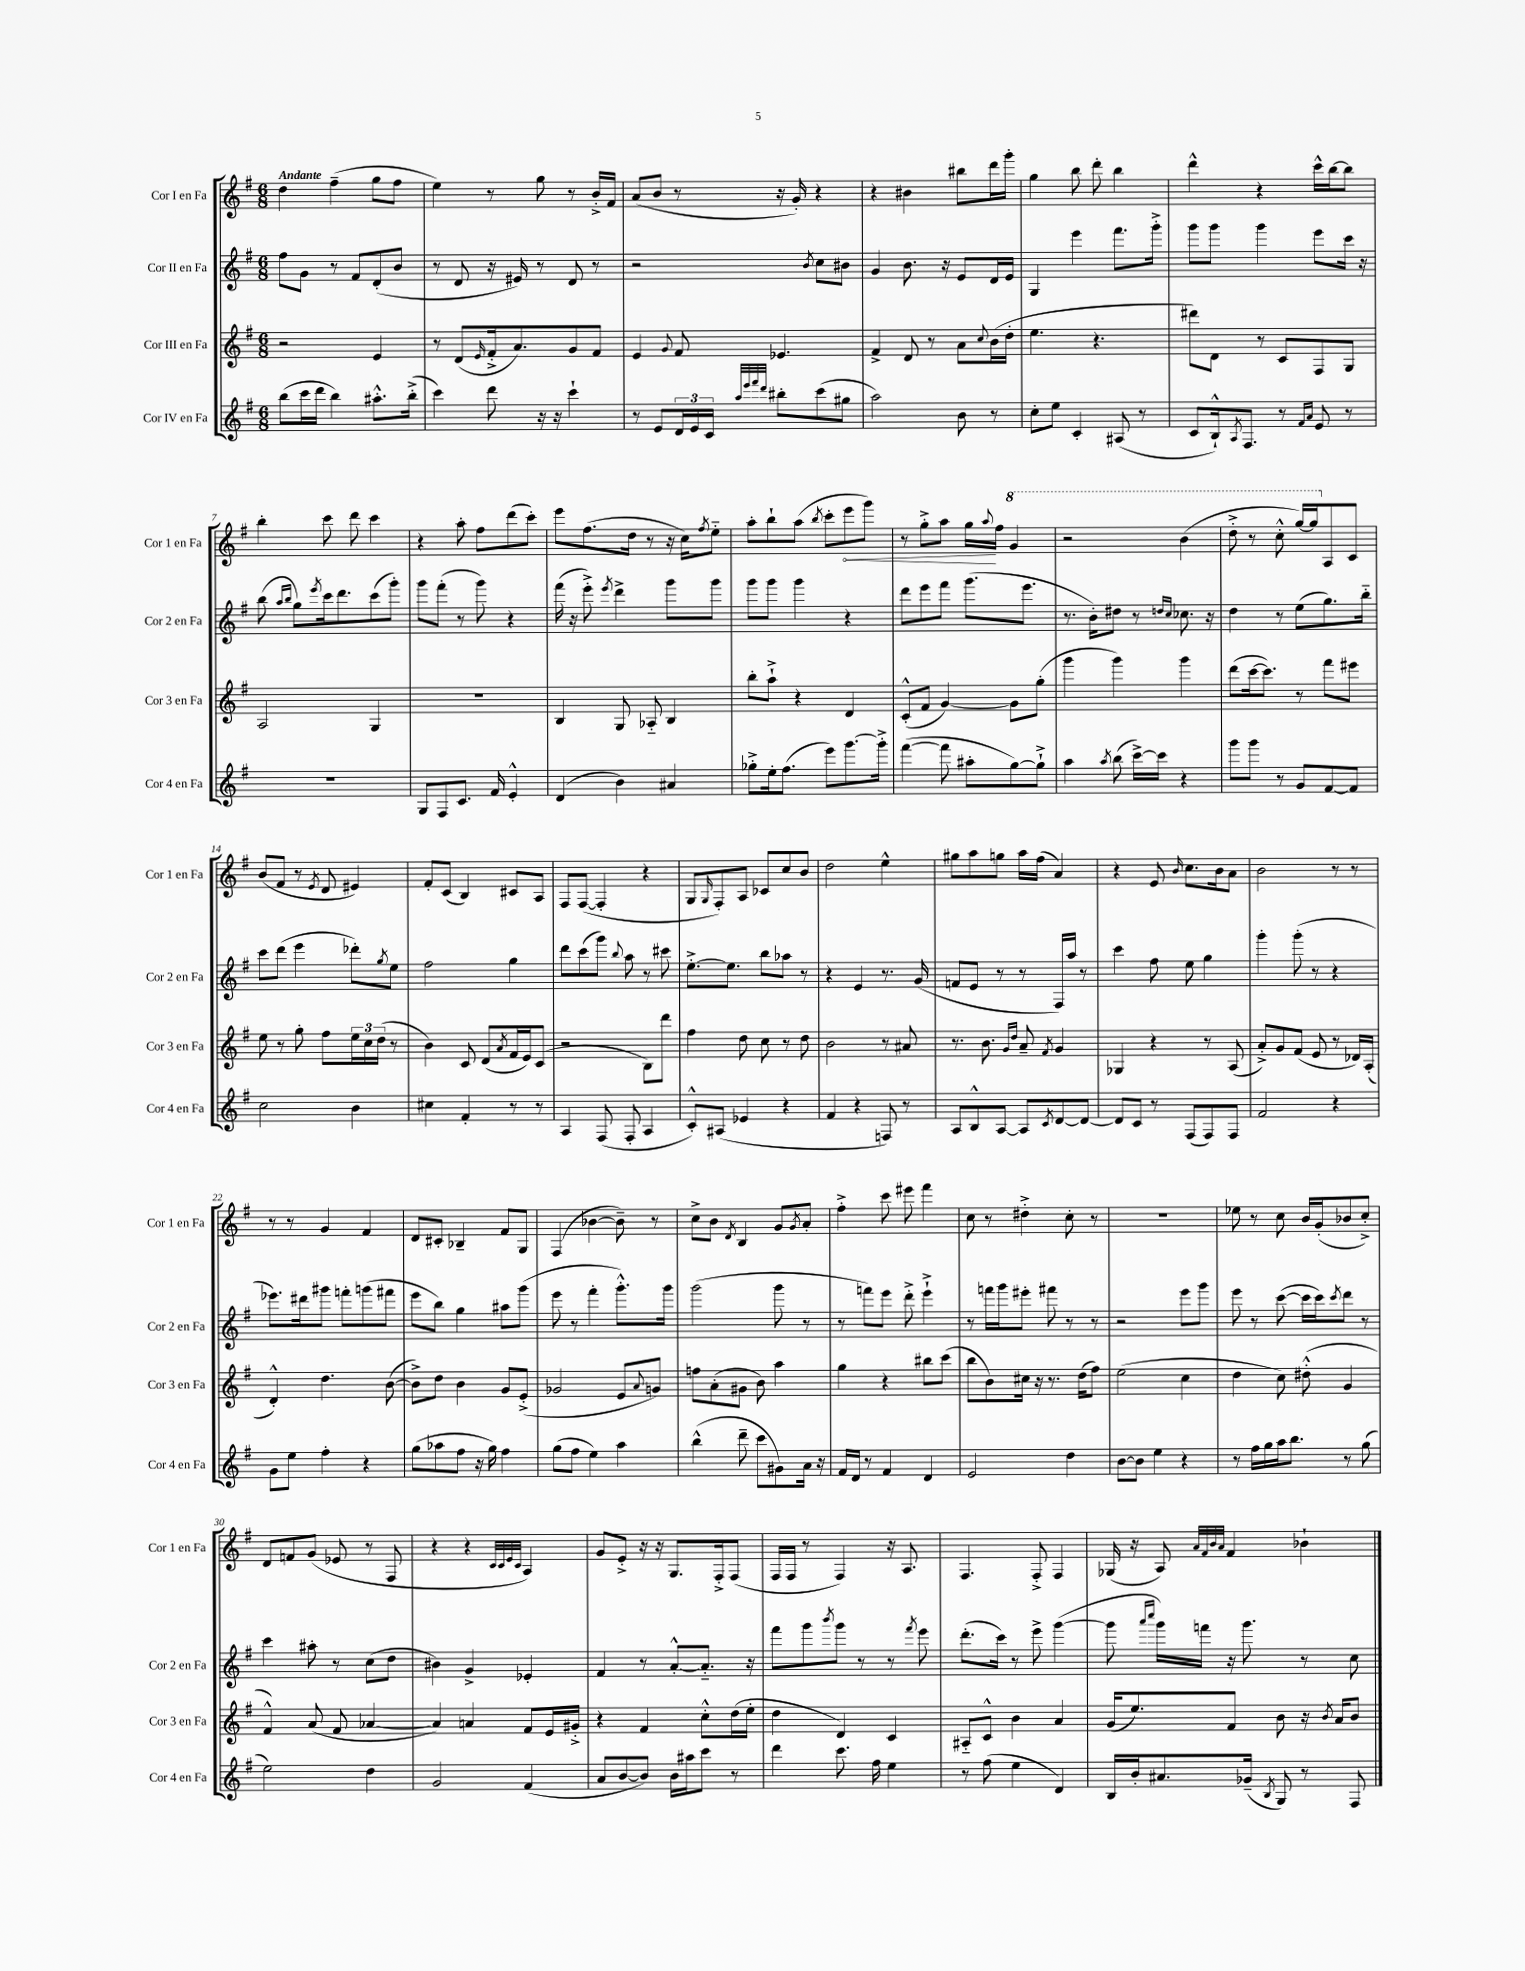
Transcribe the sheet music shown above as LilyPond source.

<<
\new StaffGroup <<
\new Staff = "s0" \with { instrumentName = "Cor I en Fa" shortInstrumentName = "Cor 1 en Fa" } {
    \clef treble \key g \major \numericTimeSignature \time 6/8 \tempo "Andante"
    d''4 fis''4--( g''8 fis''8 |
    e''4) r8 g''8 r8 b'16-.-> fis'16 |
    a'8( b'8 r8 r16 g'16-.) r4 |
    r4 bis'4 bis''8 d'''16 g'''16-. |
    g''4 b''8 d'''8-. b''4 |
    d'''4-^ r4 c'''16-^ b''16~ b''8 |
    b''4-. c'''8 d'''8 c'''4 |
    r4 a''8-. fis''8 d'''8( c'''8-.) |
    e'''8 fis''8.( d''16 r8 r16 c''16) \acciaccatura { fis''8 } e''8-_ |
    a''8-. b''8-! a''8( \acciaccatura { b''8 } c'''8-. \once \override Hairpin.circled-tip = ##t e'''8\< g'''8) |
    r8 g''8-.-> a''8 g''16\! \appoggiatura { a''8 } fis''16 \ottava #1 g''4 |
    r2 b''4( |
    d'''8-.-> r8 c'''8-.-^ g'''16~) g'''16 \ottava #0 a8 c'8 |
    b'8( fis'8 r8 \acciaccatura { e'8 } d'8 eis'4) |
    fis'8-. c'8( b4) cis'8 a8 |
    fis8 fis8~( fis4-. r4 |
    g8 \grace { g16 } fis8-.) a8 ces'8 c''8 b'8 |
    d''2 e''4-^ |
    gis''8 a''8 g''8 a''16 fis''16( a'4) |
    r4 e'8 \grace { b'16 } c''8. b'16 a'8 |
    b'2 r8 r8 |
    r8 r8 g'4 fis'4 |
    d'8 cis'8-. bes4-- fis'8 g8 |
    fis4( bes'4~ bes'8--) r8 |
    c''8-> b'8 \acciaccatura { d'8 } b4 g'8 \acciaccatura { g'8 } a'8-. |
    fis''4-.-> c'''8 eis'''8 fis'''4 |
    c''8 r8 dis''4-.-> c''8-. r8 |
    R2. |
    ees''8 r8 c''8 b'16 g'16-.( bes'8 c''8-.->) |
    d'8 f'8 g'8( ees'8 r8 fis8 |
    r4 r4 \grace { c'32 c'32 e'32 c'32 } a4) |
    g'8 e'8-.-> r16 r16 g8. fis16-.-> fis8( |
    fis16 fis16 r8 fis4) r16 a8. |
    fis4. fis8-.-> fis4 |
    ges16( r16 a8) \grace { a'32 fis'32 b'32 a'32 } fis'4 bes'4-! \bar "|." |
}
\new Staff = "s1" \with { instrumentName = "Cor II en Fa" shortInstrumentName = "Cor 2 en Fa" } {
    \clef treble \key g \major \numericTimeSignature \time 6/8
    fis''8 g'8 r8 fis'8 d'8-.( b'8 |
    r8 d'8 r16 eis'16) r8 d'8 r8 |
    r2 \acciaccatura { b'8 } c''8 bis'8 |
    g'4 b'8. r16 e'8 d'16 e'16 |
    g4 e'''4 fis'''8. g'''16-.-> |
    g'''8 g'''8 g'''4 e'''8 c'''16 r16 |
    b''8( \grace { a''16 b''16 } g''8) \acciaccatura { e'''8 } c'''16 d'''8. c'''8( g'''8-.) |
    g'''8 fis'''8-.( r8 g'''8) r4 |
    fis'''16( r16 e'''8-.->) \acciaccatura { e'''8 } d'''4-> g'''8 g'''8 |
    g'''8 g'''8 g'''4 r4 |
    d'''8 e'''8 fis'''8 g'''8.( e'''8. |
    r8. b'16-.) dis''8 r8 \grace { d''16 c''16 } ces''8. r16 |
    d''4 r8 e''8( g''8.) b''16-_ |
    c'''8 d'''8( e'''4 des'''8-.) \acciaccatura { g''8 } e''8 |
    fis''2 g''4 |
    d'''8 c'''8( g'''8) \appoggiatura { b''8 } a''8 r8 cis'''8 |
    e''8.~-.-> e''8. b''8 aes''8 r8 |
    r4 e'4 r8. g'16( |
    f'8 e'8 r8 r8 fis16) a''16 r8 |
    c'''4 fis''8 e''8 g''4 |
    g'''4-. g'''8-.( r8 r4 |
    ees'''8.) dis'''16 gis'''8 f'''8-. g'''8( fis'''8 |
    e'''8 b''8) g''4 ais''8 g'''8( |
    e'''8 r8 fis'''4-. g'''8.-.-^) g'''16 |
    g'''2( g'''8 r8 |
    r8 f'''8) e'''8 d'''8-.-> e'''4-!-> |
    r8 f'''16 g'''16 eis'''8-. fis'''8 r8 r8 |
    r2 e'''8 g'''8 |
    e'''8 r8 c'''8~( c'''16 c'''16) \acciaccatura { c'''8 } d'''8 r8 |
    c'''4 ais''8-. r8 c''8( d''8 |
    bis'4) g'4-> ees'4-. |
    fis'4 r8 a'8~-.-^ a'8.-_ r16 |
    fis'''8 g'''8 \acciaccatura { b'''8 } g'''8 r8 r8 \acciaccatura { fis'''8 } e'''8 |
    d'''8.-.( c'''16) r8 e'''8-> g'''4~( |
    g'''8 \grace { a'''16 c''''16 } g'''16) f'''16 r16 g'''8. r8 c''8 \bar "|." |
}
\new Staff = "s2" \with { instrumentName = "Cor III en Fa" shortInstrumentName = "Cor 3 en Fa" } {
    \clef treble \key g \major \numericTimeSignature \time 6/8
    r2 e'4 |
    r8 d'8( \grace { e'16 } fis'16-.-> a'8.) g'8 fis'8 |
    e'4 \appoggiatura { g'8 } fis'8 ees'4. |
    fis'4-> d'8 r8 a'8 \appoggiatura { c''8 } b'16( d''16-. |
    e''4. r4. |
    dis'''8) d'8 r8 c'8 fis8 g8 |
    a2 g4 |
    R2. |
    b4 g8 aes8-_ b4 |
    b''8-. a''8-!-> r4 d'4 |
    c'8-.-^( fis'8 g'4~) g'8 g''8-.( |
    g'''4 g'''4) g'''4 |
    d'''8( c'''16~ c'''8.) r8 fis'''8 eis'''8 |
    e''8 r8 g''8-. fis''8 \tuplet 3/2 { e''16 c''16 d''16( } r8 |
    b'4) c'8 d'8( \acciaccatura { a'8 } fis'16 e'16) c'8( |
    r2 b8) d'''8 |
    fis''4 d''8 c''8 r8 d''8 |
    b'2 r8 ais'8 |
    r8. b'8. \grace { g'16 d''16 } a'8-- \acciaccatura { fis'8 } g'4 |
    ges4 r4 r8 a8( |
    a'8-.->) g'8 fis'8( e'8 r8 des'16) a16-.( |
    d'4-.-^) d''4. b'8~( |
    b'8->) d''8 b'4 g'8 e'8-.->( |
    ges'2 e'8 \appoggiatura { a'8 } g'8) |
    f''8 a'8-.( gis'8 b'8) a''4 |
    g''4 r4 bis''8 c'''8( |
    b''8 b'8) cis''16 r16 r8. d''16( fis''8) |
    e''2( c''4 |
    d''4 c''8) dis''8-.-^( g'4 |
    fis'4-^) a'8( fis'8 aes'4~ |
    aes'4) a'4 fis'8 e'16 gis'16-.-> |
    r4 fis'4 c''8-.-^ d''16( e''16-. |
    d''4 d'4) c'4 |
    ais8-_ c'8-^ b'4 a'4 |
    g'16( e''8.) fis'8 b'8 r16 \acciaccatura { b'8 } a'16 b'8 \bar "|." |
}
\new Staff = "s3" \with { instrumentName = "Cor IV en Fa" shortInstrumentName = "Cor 4 en Fa" } {
    \clef treble \key g \major \numericTimeSignature \time 6/8
    b''8( c'''16 d'''16 b''4) ais''8.-.-^ b''16-.->( |
    c'''4) d'''8 r16 r16 c'''4-! |
    r8 e'8 \tuplet 3/2 { d'16 e'16 c'16 } \grace { a''32 e'''32 fis'''32 d'''32 } bis''8-. c'''8( gis''8 |
    a''2) b'8 r8 |
    c''8-. e''8 c'4-. ais8( r8 |
    c'8 b16-!-^) \acciaccatura { a8 } fis8. r8 \grace { fis'16 a'16 } e'8 r8 |
    R2. |
    g8 fis8 c'8. fis'16 e'4-.-^ |
    d'4( b'4) ais'4 |
    ges''8-.-> e''16-. fis''8.( e'''8) g'''8.~ g'''16-.-> |
    fis'''4~( fis'''8 ais''8-. g''8~) g''8-!-> |
    a''4 \acciaccatura { a''8 } b''8( c'''16~->) c'''16 r4 |
    g'''8 g'''8 r8 g'8 fis'8~ fis'8 |
    c''2 b'4 |
    cis''4 fis'4-. r8 r8 |
    a4 fis8( fis8-. a4 |
    c'8-.-^) ais8( ees'4 r4 |
    fis'4 r4 f8) r8 |
    a8 b8-^ a8~ a8 \acciaccatura { c'8 } d'8~ d'8~ |
    d'8 c'8 r8 fis8( fis8) fis8 |
    fis'2 r4 |
    g'8 e''8 fis''4-. r4 |
    g''8( aes''8 fis''8 r16 g''16) fis''4 |
    g''8( fis''8 e''4) a''4 |
    b''4-^( d'''8-- c'''8 gis'8) a'16 r16 |
    fis'16 d'16 r8 fis'4 d'4 |
    e'2 d''4 |
    b'8~ b'8 e''4 r4 |
    r8 fis''16 g''16 a''16 b''8. r8 g''8( |
    e''2) d''4 |
    g'2 fis'4( |
    a'8 b'8~ b'8) b'16 ais''16 c'''8 r8 |
    d'''4 c'''8. fis''16 e''4 |
    r8 fis''8( e''4 d'4) |
    b16 b'16-. ais'8. ges'16--( \acciaccatura { b8 } g8) r8 fis8 \bar "|." |
}
>>
>>
